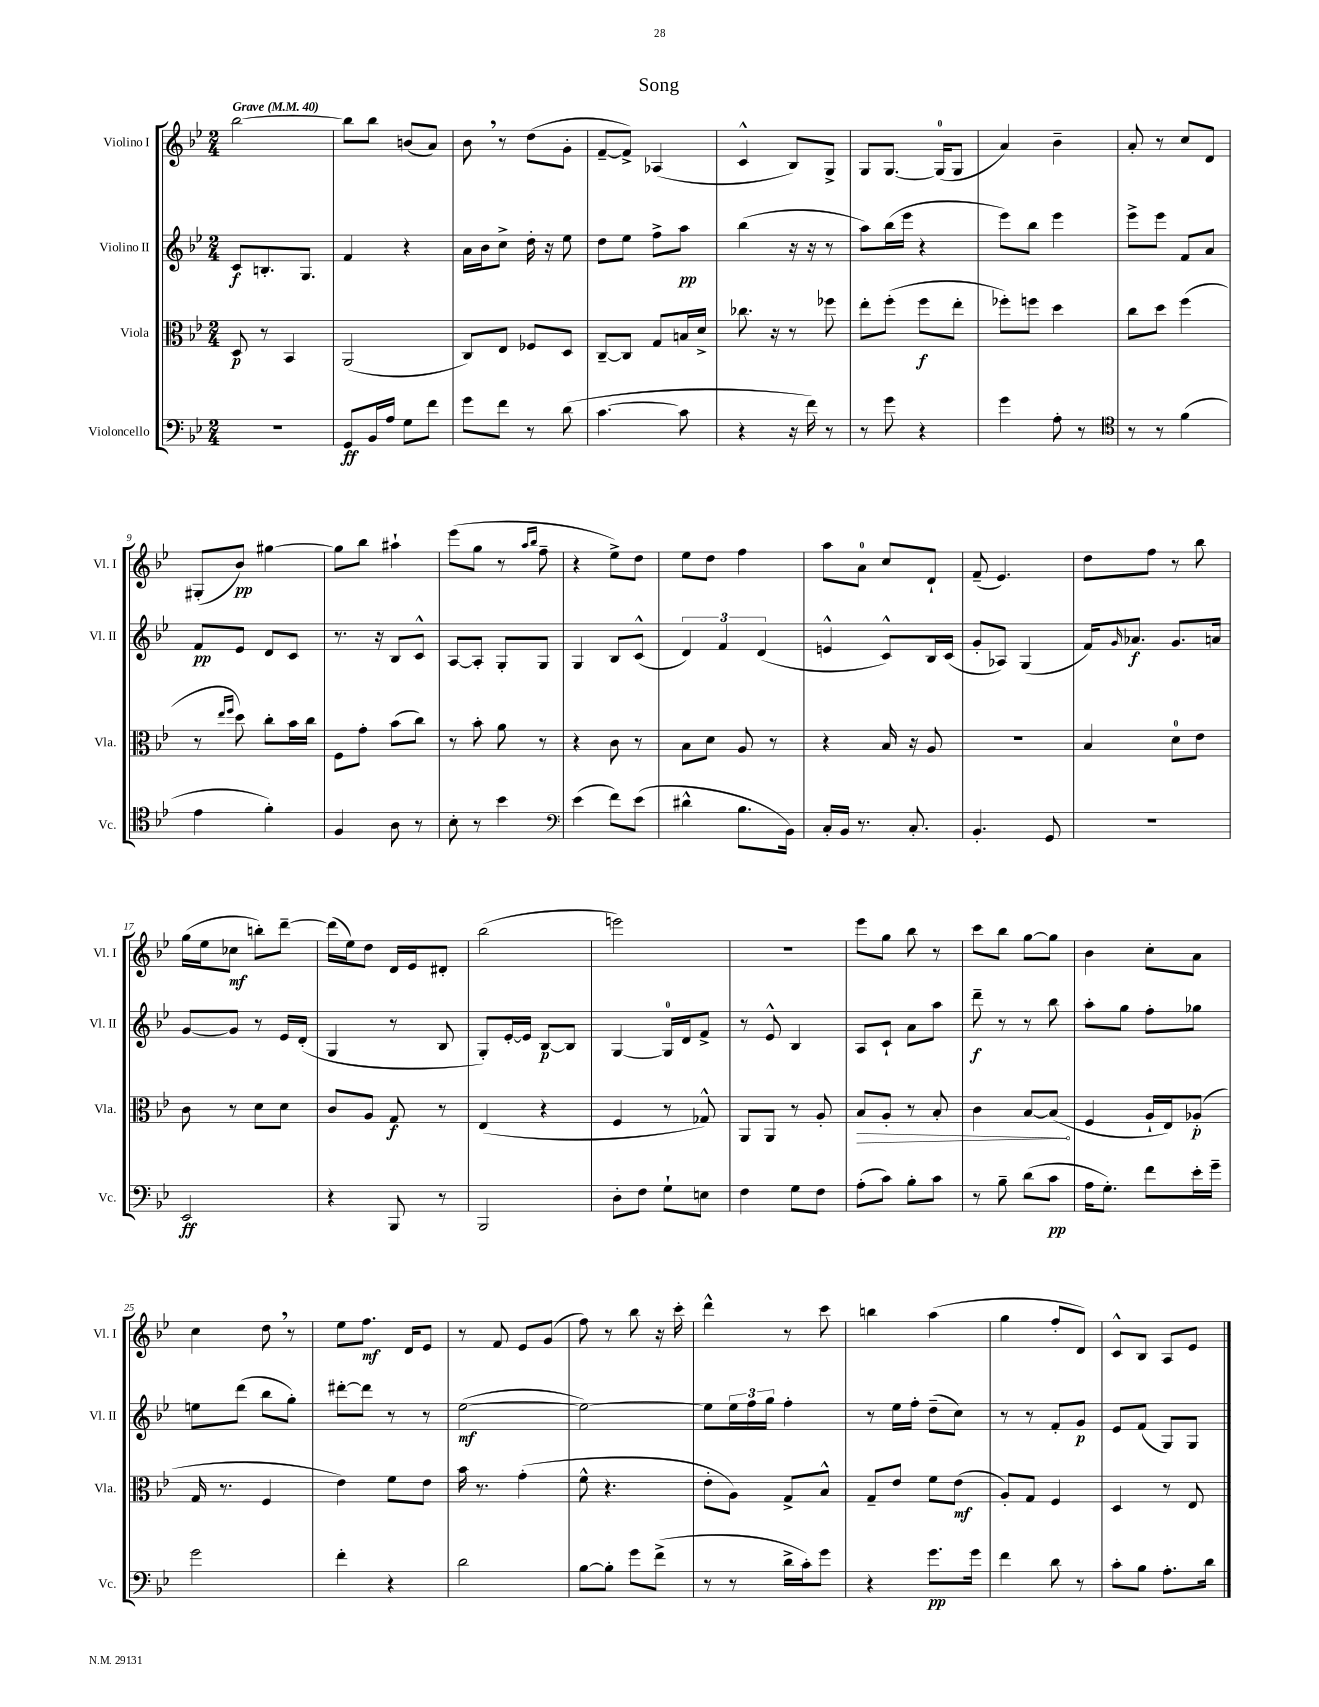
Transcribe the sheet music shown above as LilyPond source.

\header { title = "Song" }
<<
\new StaffGroup <<
\new Staff = "s0" \with { instrumentName = "Violino I" shortInstrumentName = "Vl. I" } {
    \clef treble \key bes \major \numericTimeSignature \time 2/4 \tempo "Grave" 4 = 40
    bes''2~ |
    bes''8 bes''8 b'8( a'8) |
    bes'8 \breathe r8 d''8( g'8-. |
    f'8~-- f'8->) aes4( |
    c'4-^ bes8) g8-> |
    g8 g8.~ g16-0( g8 |
    a'4) bes'4-- |
    a'8-. r8 c''8 d'8 |
    gis8-.( bes'8\pp) gis''4~ |
    gis''8 bes''8 ais''4-! |
    ees'''8( g''8 r8 \grace { a''16 bes''16 } f''8-- |
    r4 ees''8->) d''8 |
    ees''8 d''8 f''4 |
    a''8 a'8-0 c''8 d'8-! |
    f'8--( ees'4.) |
    d''8 f''8 r8 bes''8 |
    g''16( ees''16 ces''8\mf b''8-.) d'''8~-- |
    d'''16( ees''16) d''8 d'16 ees'16 dis'8-. |
    bes''2( |
    e'''2) |
    r2 |
    ees'''8 g''8 bes''8 r8 |
    c'''8 bes''8 g''8~ g''8 |
    bes'4 c''8-. a'8 |
    c''4 d''8 \breathe r8 |
    ees''8 f''8.\mf d'16 ees'8 |
    r8 f'8 ees'8 g'8( |
    f''8) r8 bes''8 r16 c'''16-. |
    d'''4-^ r8 c'''8 |
    b''4 a''4( |
    g''4 f''8-. d'8) |
    c'8-^ bes8 a8 ees'8 \bar "|." |
}
\new Staff = "s1" \with { instrumentName = "Violino II" shortInstrumentName = "Vl. II" } {
    \clef treble \key bes \major \numericTimeSignature \time 2/4
    c'8\f b8.-. g8. |
    f'4 r4 |
    a'16 bes'16 c''8-> d''16-. r16 ees''8 |
    d''8 ees''8 f''8-> a''8\pp |
    bes''4( r16 r16 r8 |
    a''8) bes''16( ees'''16 r4 |
    ees'''8) bes''8 ees'''4 |
    ees'''8-> ees'''8 f'8 a'8 |
    f'8\pp ees'8 d'8 c'8 |
    r8. r16 bes8 c'8-^ |
    a8~ a8-. g8-. g8 |
    g4 bes8 c'8-^( |
    \tuplet 3/2 { d'4) f'4 d'4( } |
    e'4-^ c'8-^) bes16 c'16( |
    g'8-. aes8) g4( |
    f'16) \grace { g'16 } aes'8.\f g'8. a'16 |
    g'8~ g'8 r8 ees'16 d'16-.( |
    g4 r8 bes8 |
    g8-.) ees'16~-. ees'16 bes8~\p bes8 |
    g4~ g16-0 d'16 f'8-> |
    r8 ees'8-^ bes4 |
    a8 c'8-! a'8 a''8 |
    d'''8--\f r8 r8 bes''8 |
    a''8-. g''8 f''8-. ges''8 |
    e''8 d'''8( bes''8 g''8-.) |
    dis'''8~-. dis'''8 r8 r8 |
    ees''2~\mf( |
    ees''2~) |
    ees''8 \tuplet 3/2 { ees''16 f''16 g''16 } f''4-. |
    r8 ees''16 f''16-. d''8--( c''8) |
    r8 r8 f'8-. g'8\p |
    ees'8 f'8( g8) g8 \bar "|." |
}
\new Staff = "s2" \with { instrumentName = "Viola" shortInstrumentName = "Vla." } {
    \clef alto \key bes \major \numericTimeSignature \time 2/4
    d8\p r8 bes,4 |
    a,2( |
    c8) ees8 fes8 d8 |
    c8~-- c8 g8 b16 d'16-> |
    ces''8. r16 r8 fes''8 |
    ees''8-. f''8-.( f''8\f ees''8-. |
    fes''8-.) f''8 d''4 |
    c''8 d''8 f''4( |
    r8 \grace { ees''16 f''16 } d''8) c''8-. bes'16 c''16 |
    f8 g'8-. bes'8( c''8) |
    r8 bes'8-. a'8 r8 |
    r4 c'8 r8 |
    bes8 d'8 a8 r8 |
    r4 bes16 r16 a8 |
    R2 |
    bes4 d'8-0 ees'8 |
    c'8 r8 d'8 d'8 |
    c'8 a8 g8\f r8 |
    ees4( r4 |
    f4 r8 ges8-^) |
    a,8 a,8 r8 a8-. |
    \once \override Hairpin.circled-tip = ##t bes8\> a8-. r8 bes8-. |
    c'4 bes8~ bes8\!( |
    f4 a16-! ees16) aes8-.\p( |
    g16 r8. f4 |
    ees'4) f'8 ees'8 |
    bes'16 r8. g'4-.( |
    f'8-^ r4. |
    ees'8-. a8) g8-> bes8-^ |
    g8-- ees'8 f'8 ees'8\mf( |
    a8-.) g8 f4 |
    d4 r8 ees8 \bar "|." |
}
\new Staff = "s3" \with { instrumentName = "Violoncello" shortInstrumentName = "Vc." } {
    \clef bass \key bes \major \numericTimeSignature \time 2/4
    r2 |
    g,8\ff bes,16 a16 g8 f'8 |
    g'8 f'8 r8 d'8( |
    c'4.~ c'8 |
    r4 r16 f'16) r8 |
    r8 g'8 r4 |
    g'4 a8-. r8 |
    \clef tenor r8 r8 f'4( |
    ees'4 f'4-.) |
    f4 a8 r8 |
    bes8-. r8 bes'4 |
    \clef bass ees'4( f'8) ees'8( |
    dis'4-^ bes8. bes,16) |
    c16-. bes,16 r8. c8.-. |
    bes,4.-. g,8 |
    R2 |
    ees,2\ff |
    r4 bes,,8 r8 |
    bes,,2 |
    d8-. f8 g8-! e8 |
    f4 g8 f8 |
    a8-.( c'8) bes8-. c'8 |
    r8 bes8-- d'8( c'8\pp |
    a16 g8.-.) f'8 ees'16-. g'16-- |
    g'2 |
    f'4-. r4 |
    d'2 |
    bes8~ bes8-. g'8 f'8->( |
    r8 r8 d'16-> c'16-.) g'8 |
    r4 g'8.\pp g'16 |
    f'4 d'8 r8 |
    c'8-. bes8 a8.-. d'16 \bar "|." |
}
>>
>>
